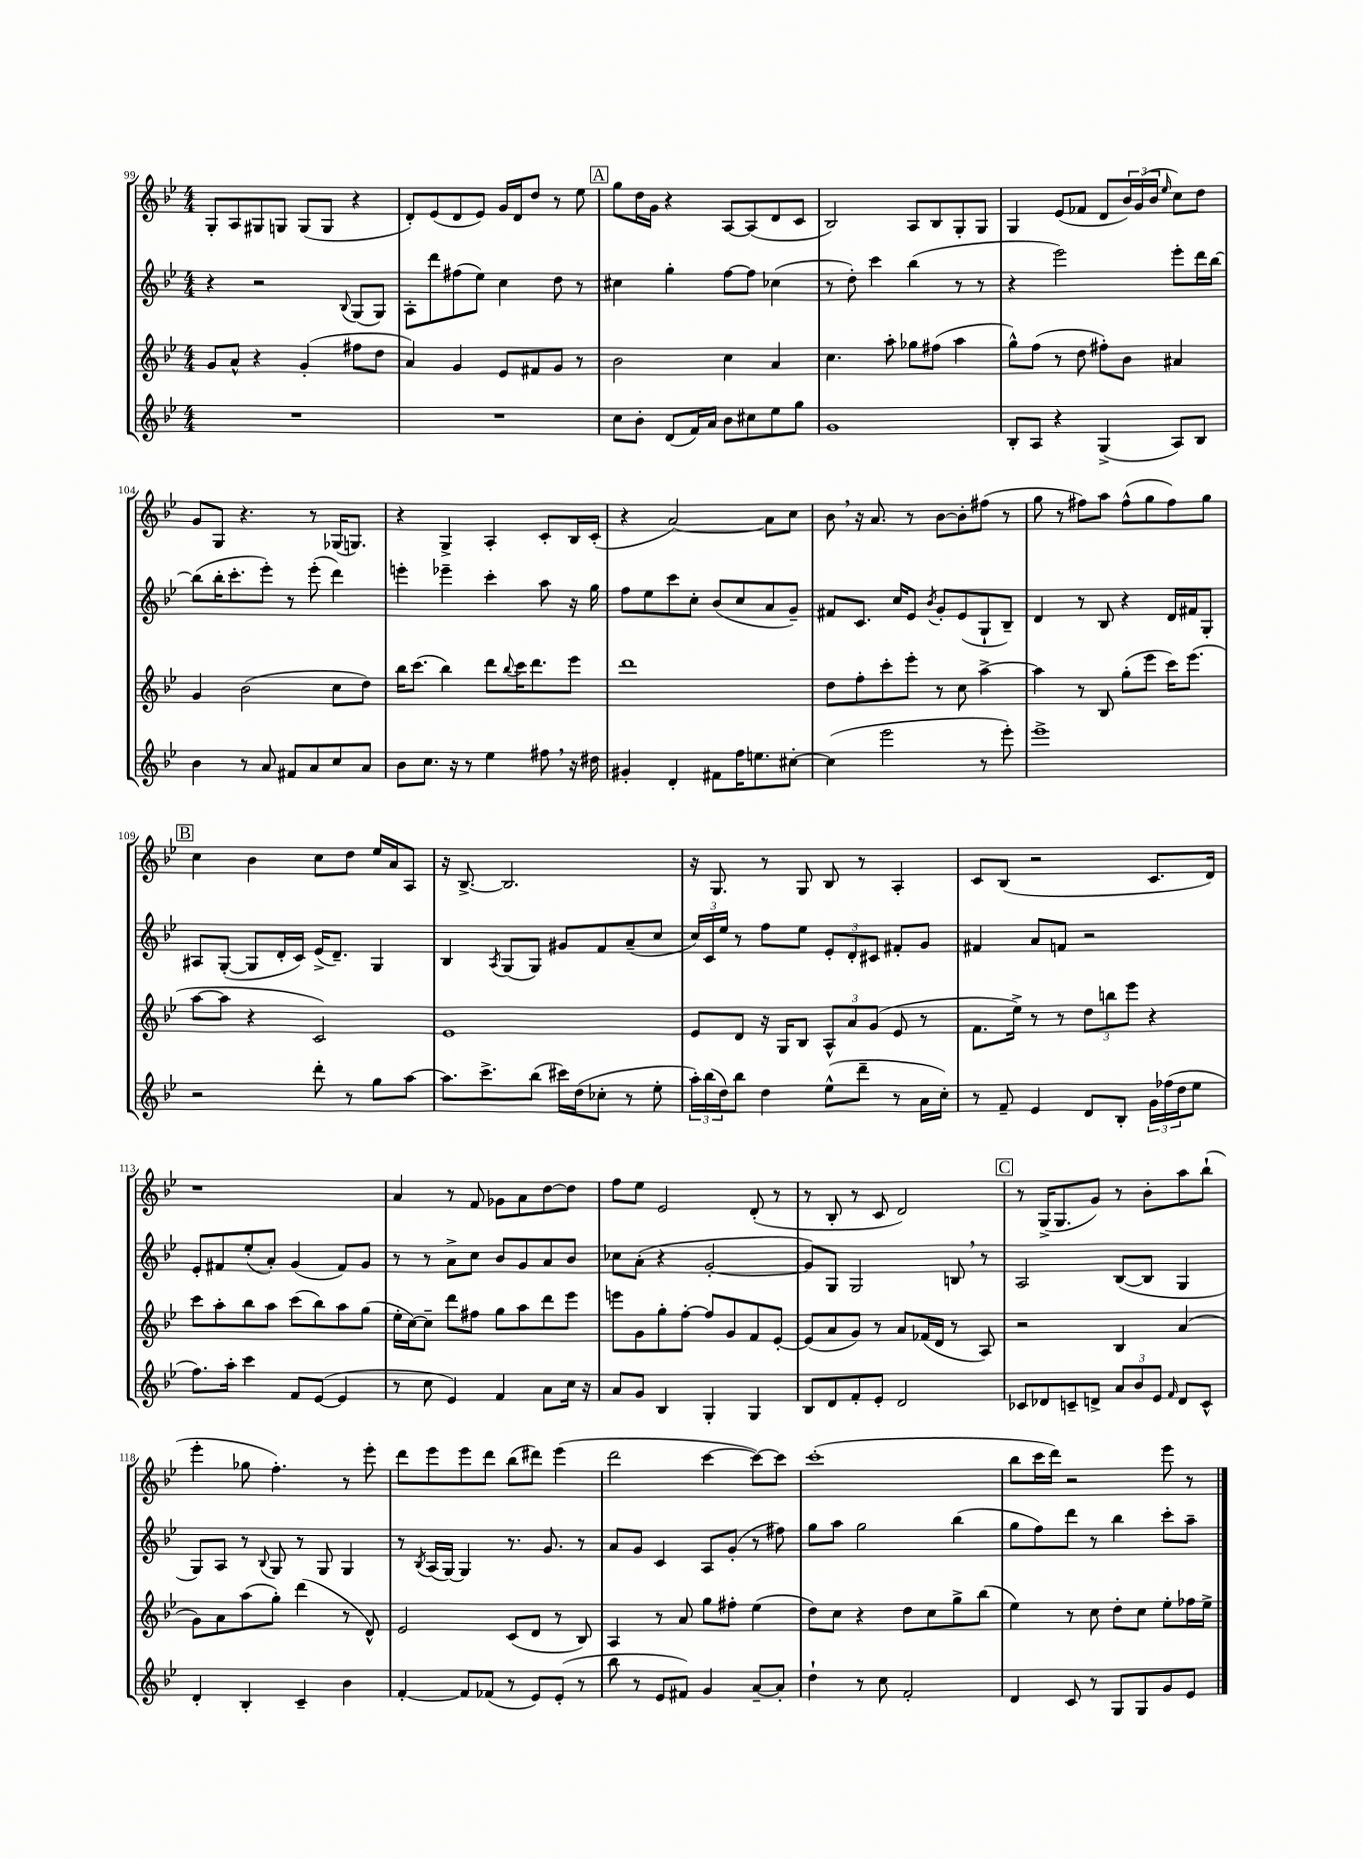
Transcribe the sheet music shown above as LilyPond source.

<<
\new StaffGroup <<
\new Staff = "s0" {
    \clef treble \key bes \major \numericTimeSignature \time 4/4
    g8-. a8 gis8 g8 g8( g8 r4 |
    d'8-.) ees'8( d'8 ees'8) g'16 d'16 d''8 r8 ees''8 |
    \mark \markup { \box "A" } g''8 d''16 g'16 r4 a8~ a8( d'8 c'8 |
    bes2) a8 bes8 g8-. g8 |
    g4 ees'8( fes'8 d'8 \tuplet 3/2 { bes'16) g'16( bes'16 } \grace { ees''16 } c''8) d''8 |
    g'8 g8 r4. r8 ges16( g8.) |
    r4 g4-> a4-. c'8-. bes16 c'16-.( |
    r4 a'2~) a'8 c''8 |
    bes'8 \breathe r16 a'8. r8 bes'8~ bes'8-. fis''8( r8 |
    g''8 r8 fis''8) a''8 fis''8-^( g''8 fis''8) g''8 |
    \mark \markup { \box "B" } c''4 bes'4 c''8 d''8 ees''16 a'16 a8 |
    r16 bes8.~-> bes2. |
    r16 g8. r8 g8 bes8 r8 a4-. |
    c'8 bes8( r2 c'8. d'16) |
    r1 |
    a'4 r8 f'8 ges'8 a'8 d''8~ d''8 |
    f''8 ees''8 ees'2 d'8-.( r8 |
    r8 bes8-. r8 c'8 d'2) |
    \mark \markup { \box "C" } r8 g16->( g8. g'8) r8 bes'8-. a''8 bes''8-!( |
    ees'''4-. ges''8 f''4.-.) r8 ees'''8-. |
    d'''8 ees'''8 ees'''8 d'''8 bes''8( dis'''8) ees'''4( |
    d'''2 c'''4~ c'''8~) c'''8 |
    c'''1-.( |
    bes''8 c'''16 d'''16) r2 ees'''8 r8 \bar "|." |
}
\new Staff = "s1" {
    \clef treble \key bes \major \numericTimeSignature \time 4/4
    r4 r2 \appoggiatura { bes8 } g8( g8) |
    a8-. d'''8 fis''8( ees''8) c''4 d''8 r8 |
    \mark \markup { \box "A" } cis''4 g''4-. f''8~ f''8 ces''4( |
    r8 d''8-.) c'''4 bes''4( r8 r8 |
    r4 ees'''2) ees'''8-. d'''16 bes''16~ |
    bes''8( bes''16-. c'''8.-. ees'''8-.) r8 ees'''8-.( d'''4) |
    e'''4-. ees'''4-- c'''4-. a''8 r16 g''16 |
    f''8 ees''8 c'''8 c''8-. bes'8( c''8 a'8 g'8--) |
    fis'8 c'8. c''16 ees'8 \acciaccatura { bes'8 } g'8-. ees'8( g8-! bes8--) |
    d'4 r8 bes8 r4 d'16 fis'16 g8-. |
    \mark \markup { \box "B" } ais8 g8~-.( g8 d'16-. c'16) ees'16->( d'8.--) g4 |
    bes4 \acciaccatura { a8 } g8( g8) gis'8 f'8 a'8--( c''8 |
    \tuplet 3/2 { c''16) c'16 ees''16 } r8 f''8 ees''8 \tuplet 3/2 { ees'8-. d'8-. cis'8 } fis'8-. g'8 |
    fis'4 a'8 f'8 r2 |
    ees'8-. fis'8 ees''8-.( a'8-.) g'4( fis'8) g'8 |
    r8 r8 a'8-> c''8 bes'8 g'8 a'8 bes'8 |
    ces''8 a'8-.( r4 g'2~-. |
    g'8) g8 g2 b8 \breathe r8 |
    \mark \markup { \box "C" } a2 bes8~( bes8 g4 |
    g8) a8 r8 \appoggiatura { bes8 } g8 r8 g8 g4 |
    r8 \acciaccatura { bes8 } a16( g16~) g4 r8. g'8. r8 |
    a'8 g'8 c'4 a8 g'8-.( r8 fis''8) |
    g''8 a''8 g''2 bes''4( |
    g''8 f''8) d'''8 r8 bes''4 c'''8-. a''8-- \bar "|." |
}
\new Staff = "s2" {
    \clef treble \key bes \major \numericTimeSignature \time 4/4
    g'8 a'8-^ r4 g'4-.( fis''8 d''8 |
    a'4) g'4 ees'8 fis'8 g'8 r8 |
    \mark \markup { \box "A" } bes'2 c''4 a'4 |
    c''4. a''8-. ges''8 fis''8( a''4 |
    g''8-^) f''8( r8 d''8 fis''8-.) bes'8 ais'4 |
    g'4 bes'2( c''8 d''8) |
    bes''16 c'''8.( bes''4) d'''8 \appoggiatura { bes''8 } c'''16 d'''8. ees'''8 |
    d'''1 |
    d''8 f''8-. c'''8-. ees'''8-. r8 c''8 a''4~-> |
    a''4 r8 bes8 g''8-.( ees'''8 c'''16) ees'''8.( |
    \mark \markup { \box "B" } a''8~ a''8 r4 c'2) |
    ees'1 |
    ees'8 d'8 r16 g16 bes8 \tuplet 3/2 { a8-^ a'8 g'8( } ees'8 r8 |
    f'8. ees''16->) r8 r8 \tuplet 3/2 { d''8 b''8 ees'''8 } r4 |
    c'''8 a''8-. bes''8 a''8 c'''8( bes''8) a''8 g''8( |
    ees''16-. c''16~) c''8-- d'''8 fis''8 g''8 a''8 d'''8 ees'''8 |
    e'''8 g'8 g''8-. f''8~-. f''8 g'8 f'8 ees'8~-. |
    ees'8( a'8 g'8) r8 a'8 fes'16( d'16 r8 a8) |
    \mark \markup { \box "C" } r2 bes4 a'4( |
    g'8) a'8 a''8( g''8-.) d'''4( r8 d'8-^) |
    ees'2 c'8( d'8 r8 bes8) |
    a4 r8 a'8 g''8 fis''8-. ees''4( |
    d''8) c''8 r4 d''8 c''8 g''8-> bes''8( |
    ees''4) r8 c''8 d''8-. c''8 ees''8-. fes''16 ees''16-> \bar "|." |
}
\new Staff = "s3" {
    \clef treble \key bes \major \numericTimeSignature \time 4/4
    R1 |
    R1 |
    \mark \markup { \box "A" } c''8 bes'8-. d'8( f'16) a'16 bes'8 cis''8 ees''8 g''8 |
    g'1 |
    bes8-. a8 r4 g4->( a8) bes8 |
    bes'4 r8 a'8 fis'8 a'8 c''8 a'8 |
    bes'8 c''8. r16 r8 ees''4 fis''8 \breathe r16 dis''16 |
    gis'4-. d'4-. fis'8 f''16 e''8. cis''8~-. |
    cis''4( ees'''2 r8 ees'''8-.) |
    ees'''1-> |
    \mark \markup { \box "B" } r2 d'''8-. r8 g''8 a''8~ |
    a''8. c'''8.-> bes''8( cis'''16) d''16( ces''8-. r8 ees''8-. |
    \tuplet 3/2 { a''16-.) bes''16( d''16) } bes''8 d''4 ees''8-^( d'''8-- r8 a'16 c''16-.) |
    r8 f'8-- ees'4 d'8 bes8-. \tuplet 3/2 { g'16 fes''16( d''16 } ees''8 |
    f''8.) a''16-. c'''4 f'8 ees'8~( ees'4 |
    r8 c''8 ees'4) f'4 a'8 c''16 r16 |
    a'8 g'8 bes4 g4-. g4 |
    bes8 d'8 f'8-. ees'8-. d'2 |
    \mark \markup { \box "C" } ces'8 des'8 c'8-- d'8-> \tuplet 3/2 { a'8 bes'8 ees'8 } \grace { f'16 } d'8 c'8-^ |
    d'4-. bes4-. c'4-- bes'4 |
    f'4~-. f'8 fes'8( r8 ees'8) ees'8-.( r8 |
    bes''8 r8 ees'8 fis'8) g'4 a'8~-- a'8-. |
    d''4-! r8 c''8 f'2-. |
    d'4 c'8 r8 g8 g8 g'8 ees'8 \bar "|." |
}
>>
>>
\layout { \context { \Score currentBarNumber = #99 } }
